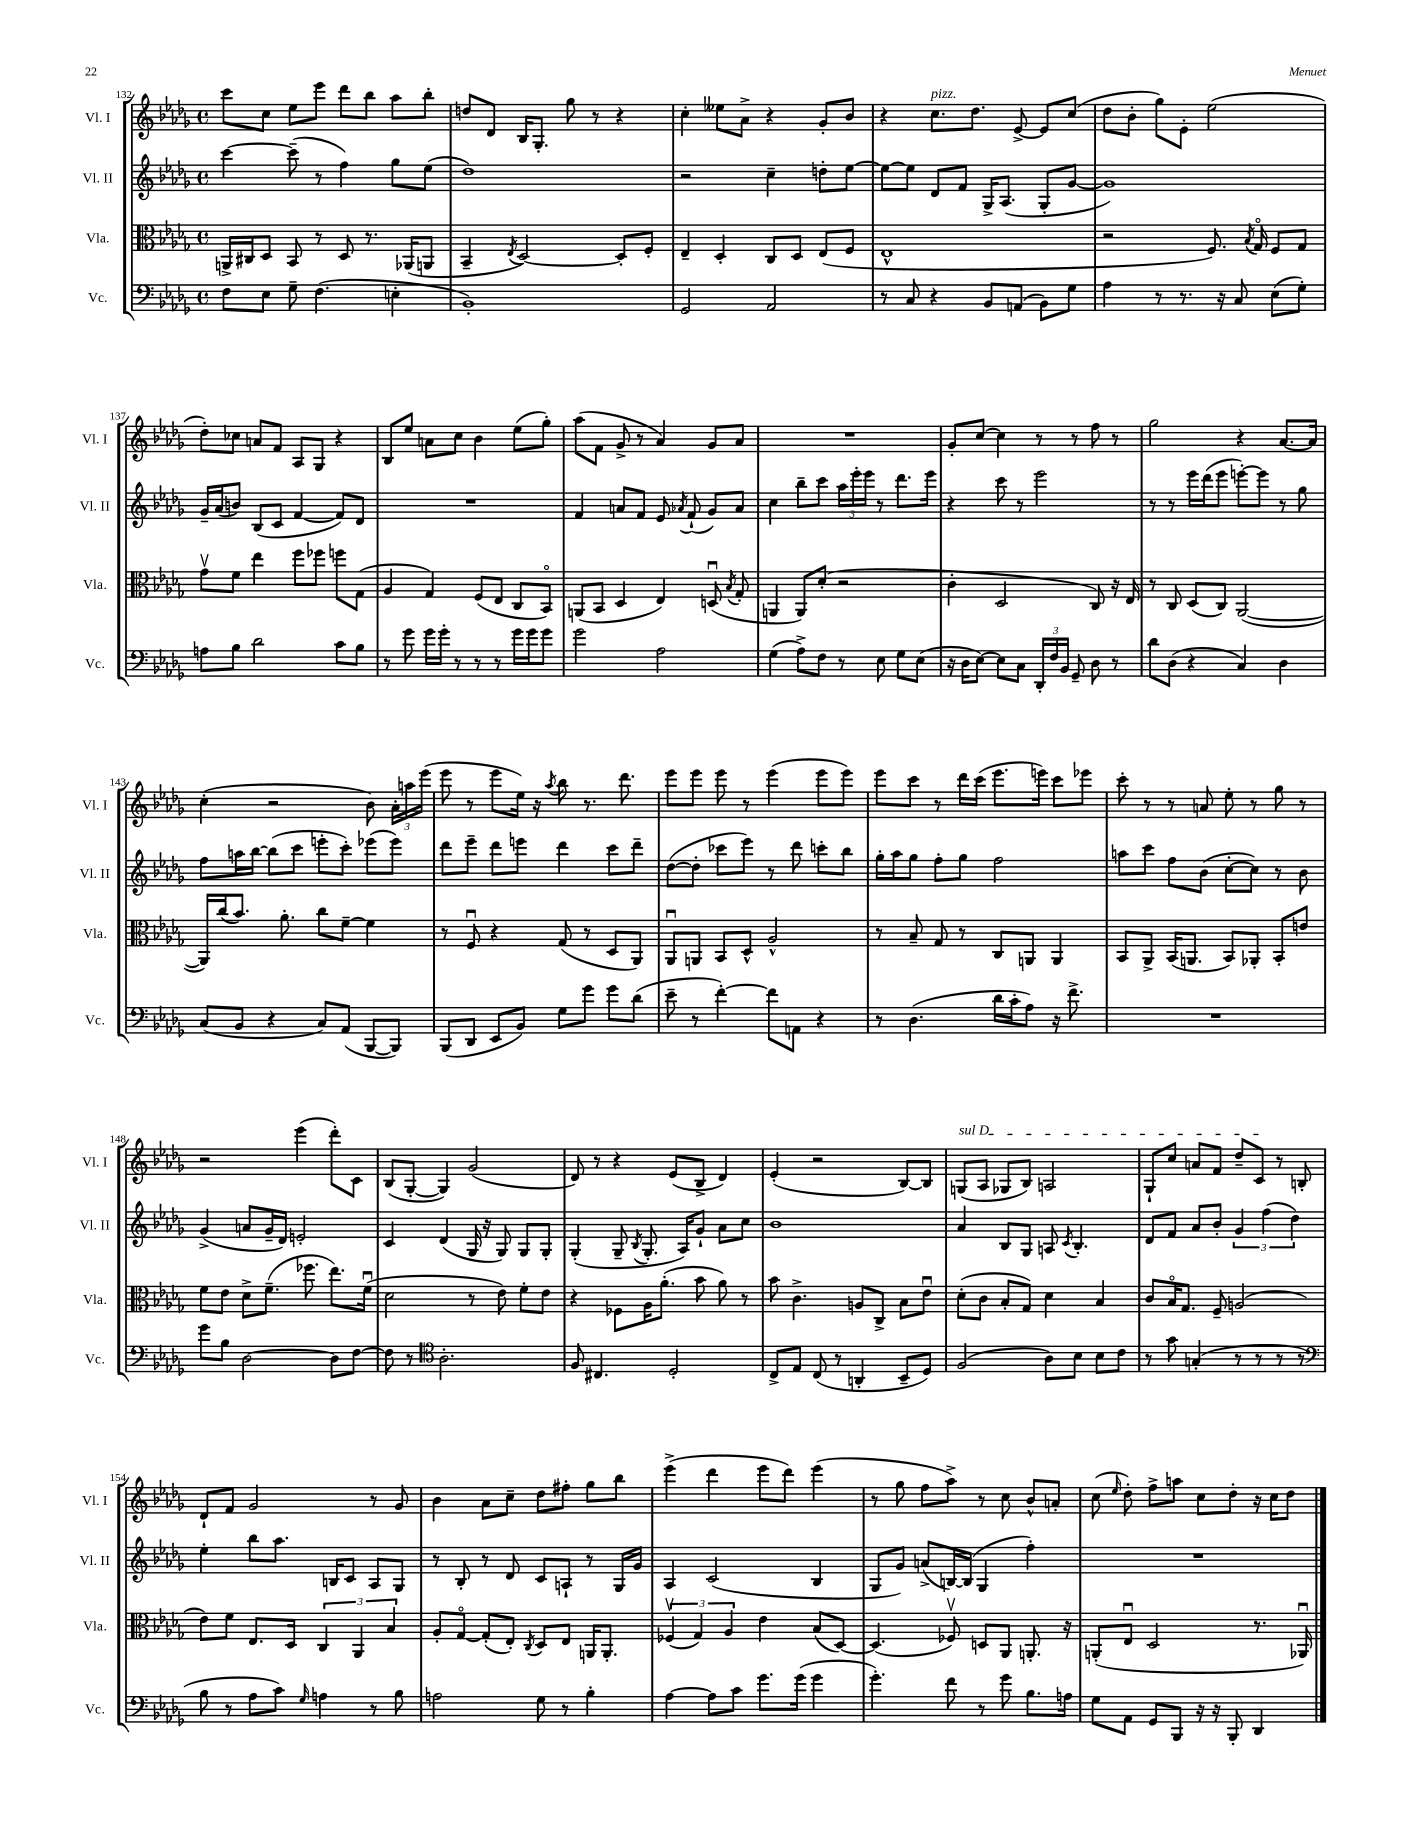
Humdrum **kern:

**kern	**kern	**kern	**kern
*staff4	*staff3	*staff2	*staff1
*clefF4	*clefC3	*clefG2	*clefG2
*k[b-e-a-d-g-]	*k[b-e-a-d-g-]	*k[b-e-a-d-g-]	*k[b-e-a-d-g-]
*M4/4	*M4/4	*M4/4	*M4/4
*met(c)	*met(c)	*met(c)	*met(c)
8F\L	16AA^/LL	[4ccc\	8ccc\L
.	16C#/J	.	.
8E-\J	8D-/J	.	8cc\J
8G-~\	8BB-/	(8ccc~\]	8ee-\L
(4.F\	8r	8r	8eee-\J
.	8D-/	4ff\)	8ddd-\L
.	8.r	.	8bb-\J
4E'\	.	8gg-\L	8aa-\L
.	(16AA-/LK	.	.
.	8AA/J	(8ee-\J	8bb-'\J
=	=	=	=
1BB-')	4BB-~/	1dd-)	8dd/L
.	.	.	8d-/J
.	8qE-/	.	.
.	[2D-/)	.	16B-/LK
.	.	.	8.G-'/J
.	.	.	8gg-\
.	.	.	8r
.	8D-'/]L	.	4r
.	8F'/J	.	.
=	=	=	=
2GG-/	4E-~/	2r	4cc'\
.	4D-'/	.	8ee--\L
.	.	.	8a-^\J
2AA-/	8C/L	4cc~\	4r
.	8D-/J	.	.
.	(8E-/L	8dd'\L	8g-'/L
.	8F/J	[8ee-\J	8b-/J
=	=	=	=
8r	1E-^^	8ee-\_L	4r
8C/	.	8ee-\]J	.
4r	.	8d-/L	8.cc\L
.	.	8f/J	.
.	.	.	8.dd-\J
8BB-/L	.	16G-^/LK	.
.	.	(8.A-/J	.
(8AA/J	.	.	[8e-^/
8BB-\L)	.	8G-'/L	8e-/]L
8G-\J	.	[8g-/J	(8cc/J
=	=	=	=
4A-\	2r	1g-])	8dd-\L
.	.	.	8b-'\J
8r	.	.	8gg-\L)
8.r	.	.	8e-'\J
.	8.F/)	.	(2ee-\
16r	.	.	.
8C/	.	.	.
.	8qB-/	.	.
.	16G-o/	.	.
(8E-\L	8F/L	.	.
8G-'\J)	8G-/J	.	.
=	=	=	=
8A\L	8g-v\L	16g-~/LL	8dd-'\L)
.	.	(16a-/J	.
8B-\J	8f\J	8b/J)	8cc-\J
2d-\	4ee-\	(8B-/L	8a/L
.	.	8c/J	8f/J
.	8ff\L	[4f/	8A-/L
.	8ff-\J	.	8G-/J
8c\L	8ff\L	8f/]L)	4r
8B-\J	(8G-\J	8d-/J	.
=	=	=	=
8r	4A-/	1r	8B-/L
8g-\	.	.	8ee-/J
16g-\LL	4G-/)	.	8a\L
16g-'\JJ	.	.	.
8r	.	.	8cc\J
8r	(8F/L	.	4b-\
8r	8E-/J	.	.
16g-\LL	8C/L	.	(8ee-\L
16g-\J	.	.	.
8g-\J	8BB-o/J)	.	8gg-'\J)
=	=	=	=
2g-\	(8AA/L	4f/	(8aa-\L
.	8BB-/J	.	8f\J
.	4D-/	8a/L	8g-^/
.	.	8f/J	8r
2A-\	4E-/)	8e-/	4a-/)
.	.	8qa-/	.
.	.	(8f`/	.
.	(8Du/	8g-/L)	8g-/L
.	8qB-/	.	.
.	8G-'/	8a-/J	8a-/J
=	=	=	=
(4G-\	4AA/	4cc\	1r
8A-^\L)	8AA/L)	8bb-~\L	.
8F\J	(8d-'/J	8ccc\J	.
8r	2r	24aa-\LL	.
.	.	24eee-'\	.
.	.	24eee-\JJ	.
8E-\	.	8r	.
8G-\L	.	8.ddd-\L	.
(8E-\J	.	.	.
.	.	16eee-\Jk	.
=	=	=	=
16r	4c'\	4r	8g-'/L
16D-\LK	.	.	.
[8E-\J)	.	.	[8cc/J
8E-\]L	2D-/	8ccc\	4cc\]
8C\J	.	8r	.
24DD-'/LL	.	2eee-\	8r
24F/	.	.	.
24BB-/JJ	.	.	.
8GG-~/	.	.	8r
8D-\	8C/)	.	8ff\
8r	16r	.	8r
.	16E-/	.	.
=	=	=	=
8d-\L	8r	8r	2gg-\
(8D-\J	8C/	8r	.
4r	(8D-/L	16eee-\LL	.
.	.	(16ddd-\J	.
.	8C/J)	8eee-\J	.
4C/)	([2AA-/	[8eee'\L)	4r
.	.	8eee\]J	.
4D-\	.	8r	[8.a-/L
.	.	8gg-\	.
.	.	.	16a-/]Jk
=	=	=	=
(8C/L	16AA-/]LL)	8ff\L	(4cc'\
.	(16cc/J	.	.
8BB-/J	8.b-/J)	16aa\L	.
.	.	[16bb-\JJ	.
4r	.	(8bb-\]L	2r
.	8.a-'\	.	.
.	.	8ccc\J	.
8C/L)	8cc\L	8eee'\L	.
(8AA-/J	[8f~\J	8ccc'\J)	.
[8BBB-/L	4f\]	(8eee-\L	8b-\)
8BBB-/]J)	.	8eee-\J)	24a-'\LL
.	.	.	24aa\
.	.	.	(24eee-\JJ
=	=	=	=
(8BBB-/L	8r	8ddd-\L	8eee-\
8DD-/J	8Fu/	8eee-~\J	8r
8EE-/L	4r	8ddd-\L	8eee-\L
8BB-/J)	.	8eee\J	16ee-\Jk)
.	.	.	16r
.	.	.	8qaa-/
8G-\L	(8G-/	4ddd-\	8bb-\
8g-\J	8r	.	8.r
8g-\L	8D-/L	8ccc\L	.
.	.	.	8.ddd-\
(8d-\J	8AA-/J)	8ddd-~\J	.
=	=	=	=
8e-~\	8AA-u/L	([8dd-\L	8eee-\L
8r	8AA/J	8dd-'\]J	8eee-\J
[4f'\)	8BB-/L	8ccc-\L	8eee-\
.	8D-^^/J	8eee-\J)	8r
8f\]L	2A-^^/	8r	(4eee-\
8AA\J	.	8ddd-\	.
4r	.	8ccc'\L	8eee-\L
.	.	8bb-\J	8eee-\J)
=	=	=	=
8r	8r	16gg-'\LL	8eee-\L
.	.	16aa-\J	.
(4.D-\	8B-~/	8gg-\J	8ccc\J
.	8G-/	8ff'\L	8r
.	8r	8gg-\J	16ddd-\LL
.	.	.	(16ccc\JJ
16d-\LL	8C/L	2ff\	8.eee-\L
16c'\J	.	.	.
8A-\J)	8AA/J	.	.
.	.	.	16eee\Jk)
16r	4AA/	.	8ccc\L
8.f^\	.	.	.
.	.	.	8eee-\J
=	=	=	=
1r	8BB-/L	8aa\L	8ccc'\
.	8AA-^/J	8ccc\J	8r
.	(16BB-/LK	8ff\L	8r
.	8.AA/J	.	.
.	.	(8b-\J	8a/
.	8BB-/L)	[8cc'\L	8ee-'\
.	8AA-'/J	8cc\]J)	8r
.	8BB-'/L	8r	8gg-\
.	8e/J	8b-\	8r
=	=	=	=
8g-\L	8f\L	(4g-^/	2r
8B-\J	8e-\J	.	.
[2D-\	8d-^\L	8a/L	.
.	(8.f~\J	16g-~/L	.
.	.	16d-/JJ)	.
.	.	2e'/	(4eee-\
.	8.ff-\	.	.
8D-\]L	8.ee-\L)	.	8ddd-'\L)
[8F\J	.	.	8c\J
.	(16fu\Jk	.	.
=	=	=	=
8F\]	2d-\	4c/	(8B-/L
8r	.	.	[8G-'/J
*clefC4	*	*	*
2.A-'\	.	(4d-/	4G-/])
.	8r	16G-/	(2g-/
.	.	16r	.
.	8e-\)	8G-/)	.
.	8f'\L	8G-/L	.
.	8e-\J	8G-'/J	.
=	=	=	=
8F/	4r	(4G-'/	8d-/)
4.C#/	.	.	8r
.	8F-\L	8G-~/	4r
.	.	8qB-/	.
.	16A-\K	8.G-'/	.
.	(8.a-'\J	.	.
2D-'/	.	.	(8e-/L
.	.	16A-/LK)	.
.	8b-\	8g-`/J	8B-^/J
.	8a-\)	8a-\L	4d-/)
.	8r	8cc\J	.
=	=	=	=
8C^/L	8b-\	1b-	(4e-'/
8E-/J	4.c^\	.	.
(8C/	.	.	2r
8r	.	.	.
4AA'/	8A/L	.	.
.	8C^/J	.	.
8BB-~/L	8B-\L	.	[8B-/L)
8D-/J)	8e-u\J	.	8B-/]J
=	=	=	=
(2F/	(8d-'\L	4a-/	(8G/L
.	8c\J	.	8A-/J
.	8B-'/L	8B-/L	8G-/L
.	8G-/J)	8G-/J	8B-/J)
8A-\L)	4d-\	8A/	2A/
.	.	8qc/	.
8B-\J	.	4.B-'/	.
8B-\L	4B-/	.	.
8c\J	.	.	.
=	=	=	=
8r	8c/L	8d-/L	8G-`/L
8g-\	16B-o/K	8f/J	8cc/J
.	8.G-/J	.	.
(4G'/	.	8a-/L	8a/L
.	8F~/	8b-'/J	8f/J
8r	(2A/	6g-/	8dd-~/L
8r	.	.	8c/J
.	.	(6ff\	.
8r	.	.	8r
.	.	6dd-\)	.
8r	.	.	8B'/
=	=	=	=
*clefF4	*	*	*
8B-\	8e-\L)	4ee-'\	8d-`/L
8r	8f\J	.	8f/J
8A-\L	8.E-/L	8bb-\L	2g-/
8c\J)	.	8.aa-\J	.
.	16D-/Jk	.	.
16qqG-/	.	.	.
4A\	6C/	.	.
.	.	16B/LK	.
.	.	8c/J	.
.	6AA-/	.	.
8r	.	8A-/L	8r
.	6B-/	.	.
8B-\	.	8G-/J	8g-/
=	=	=	=
2A\	8A-'/L	8r	4b-\
.	[8G-o/J	8B-'/	.
.	(8G-'/]L	8r	8a-\L
.	8E-'/J)	8d-/	8cc~\J
.	8qC/	.	.
8G-\	8D-/L	8c/L	8dd-\L
8r	8E-/J	8A`/J	8ff#'\J
4B-'\	16AA/LK	8r	8gg-\L
.	8.AA'/J	.	.
.	.	16G-/LL	8bb-\J
.	.	16g-/JJ	.
=	=	=	=
[4A-\	(6F-v/	4A-/	(4eee-^\
.	6G-/)	.	.
8A-\]L	.	(2c/	4ddd-\
.	6A-/	.	.
8c\J	.	.	.
8.g-\L	4e-\	.	8eee-\L
.	.	.	8ddd-\J)
(16g-\Jk	.	.	.
4g-\	(8B-/L	4B-/	(4eee-\
.	[8D-/J)	.	.
=	=	=	=
4.g-'\)	(4.D-/]	8G-/L	8r
.	.	8g-/J)	8gg-\
.	.	(8a^/L	8ff\L
8f\	8F-v/)	[16B/L)	8aa-^\J)
.	.	(16B/]JJ	.
8r	8D/L	4G-/	8r
8g-\	8AA-/J	.	8cc\
8.B-\L	8.AA'/	4ff'\)	8b-^^/L
.	.	.	8a'/J
16A\Jk	16r	.	.
=	=	=	=
8G-\L	(8AA'/L	1r	(8cc\
.	.	.	16qqee-/
8AA-\J	8E-u/J	.	8dd-'\)
8GG-/L	2D-/	.	8ff^\L
8BBB-/J	.	.	8aa\J
16r	.	.	8cc\L
16r	.	.	.
8BBB-'/	.	.	8dd-'\J
4DD-/	8.r	.	16r
.	.	.	16cc\LK
.	.	.	8dd-\J
.	16AA-u/)	.	.
==	==	==	==
*-	*-	*-	*-
